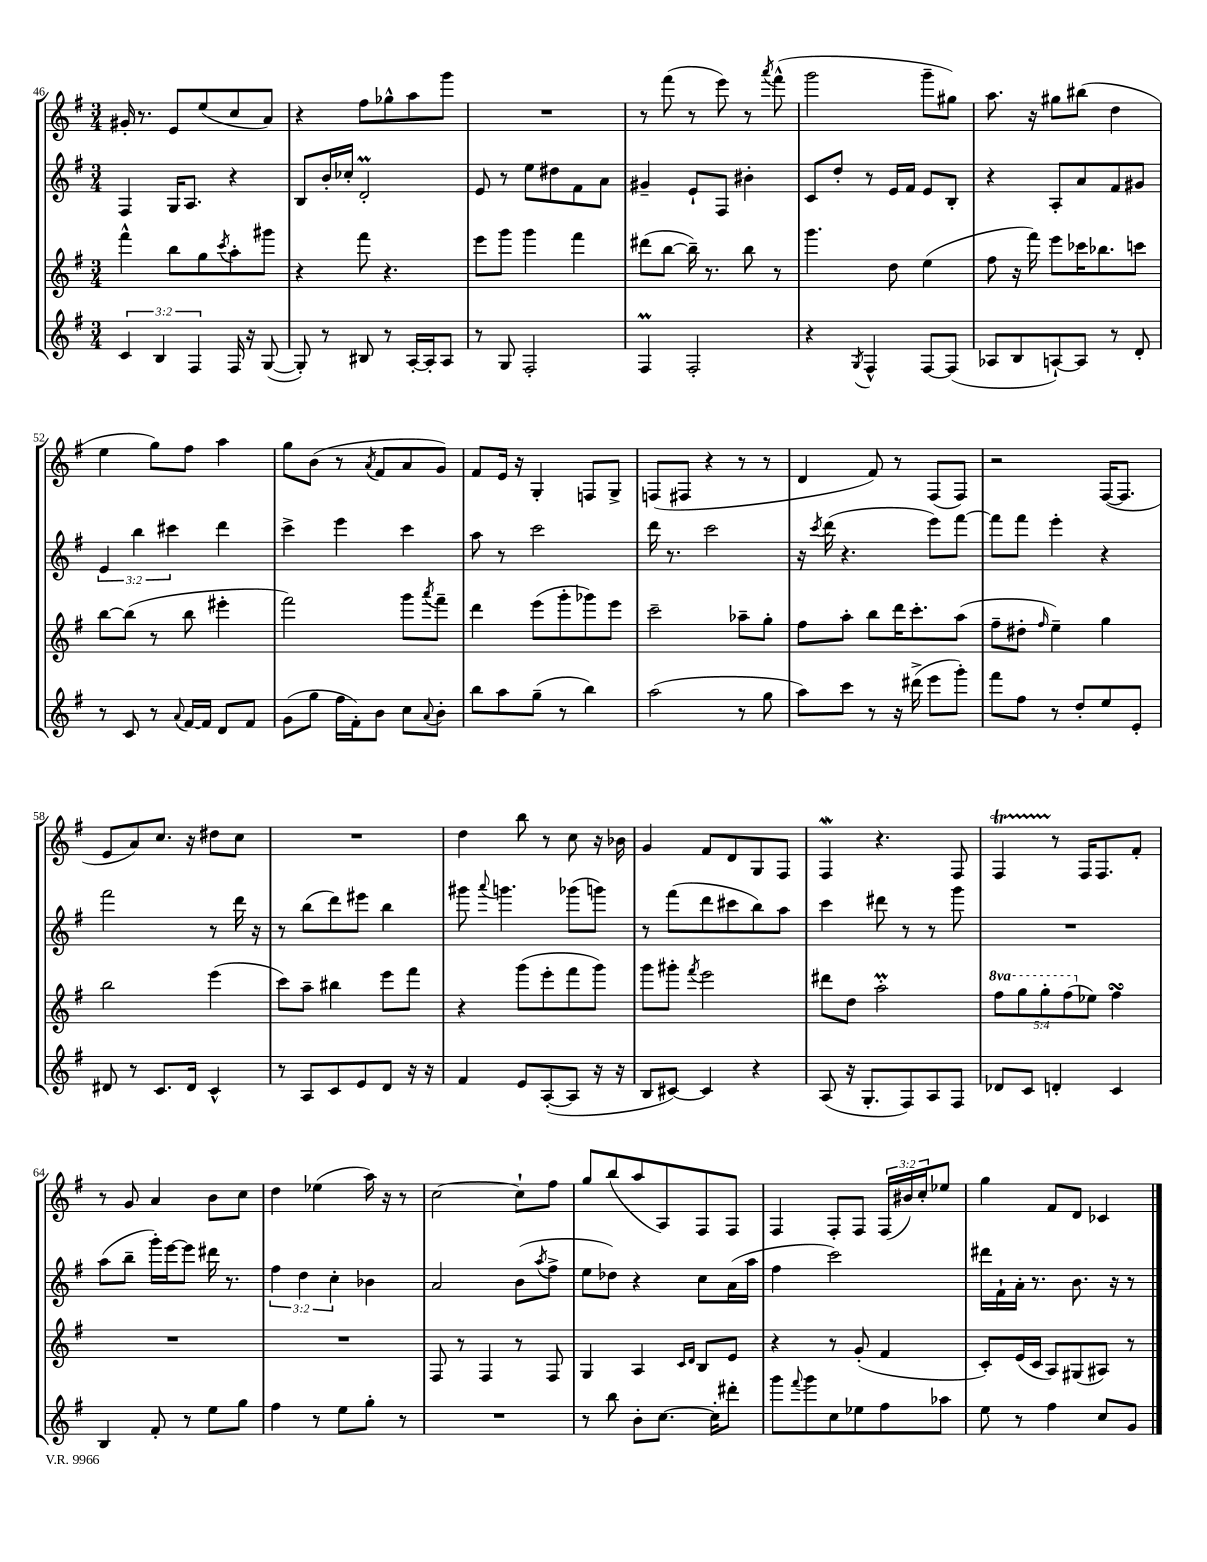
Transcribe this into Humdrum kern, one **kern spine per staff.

**kern	**kern	**kern	**kern
*staff4	*staff3	*staff2	*staff1
*clefG2	*clefG2	*clefG2	*clefG2
*k[f#]	*k[f#]	*k[f#]	*k[f#]
*M3/4	*M3/4	*M3/4	*M3/4
6c	4fff#^^	4F#	16g#'
.	.	.	8.r
6B	.	.	.
.	8bb	16G	8e
.	.	8.A	.
6F#	.	.	.
.	8gg	.	(8ee
.	8qccc	.	.
16F#	8aa'	4r	8cc
16r	.	.	.
([8G	8ggg#	.	8a)
=	=	=	=
8G'])	4r	8B	4r
8r	.	16b'	.
.	.	16cc-'	.
8B#	8fff#	2d'	8ff#
8r	4.r	.	8gg-^^
[16A'	.	.	8aa
16A']	.	.	.
8A	.	.	8ggg
=	=	=	=
8r	8eee	8e	2.r
8G	8ggg	8r	.
2F#'	4ggg	8ee	.
.	.	8dd#	.
.	4fff#	8f#	.
.	.	8a	.
=	=	=	=
4F#	(8ddd#	4g#~	8r
.	[8bb	.	(8fff#
2F#'	16bb~])	8e`	8r
.	8.r	.	.
.	.	8F#	8eee)
.	8bb	4b#'	8r
.	.	.	8qaaa
.	8r	.	(8fff#^^
=	=	=	=
4r	4.ggg	8c	2ggg
.	.	8dd'	.
8qG	.	.	.
4F#^^	.	8r	.
.	8dd	16e	.
.	.	16f#	.
[8F#	(4ee	8e	8ggg~
(8F#]	.	8B'	8gg#)
=	=	=	=
8A-	8ff#	4r	8.aa
8B	16r	.	.
.	16fff#)	.	16r
[8A`)	8eee	8A'	8gg#
8A]	16ccc-	8a	(8bb#
.	8.bb-	.	.
8r	.	8f#	4dd
8d'	8ccc	8g#	.
=	=	=	=
8r	[8bb	6e	4ee
8c	(8bb]	.	.
.	.	6bb	.
8r	8r	.	8gg)
.	.	6ccc#	.
8qqa	.	.	.
[16f#	8bb	.	8ff#
16f#]	.	.	.
8d	4eee#'	4ddd	4aa
8f#	.	.	.
=	=	=	=
(8g	2fff#)	4ccc^	8gg
8gg	.	.	(8b
16ff#	.	4eee	8r
16f#')	.	.	.
.	.	.	8qa
8b	.	.	8f#
8cc	8ggg	4ccc	8a
8qqa	8qaaa	.	.
8b'	8fff#~	.	8g)
=	=	=	=
8bb	4ddd	8aa	8f#
8aa	.	8r	16e
.	.	.	16r
(8gg~	(8eee	2ccc	4G'
8r	8ggg'	.	.
4bb)	8ggg-)	.	8F
.	8eee	.	8G^
=	=	=	=
(2aa	2ccc~	16ddd	(8F
.	.	8.r	.
.	.	.	8F#
.	.	2ccc	4r
8r	8aa-~	.	8r
8gg	8gg'	.	8r
=	=	=	=
8aa)	8ff#	16r	4d
.	.	8qccc	.
.	.	(16ddd	.
8ccc	8aa'	4.r	.
8r	8bb	.	8f#)
16r	16ddd	.	8r
(16ddd#^	8.ccc'	.	.
8eee	.	8eee)	(8F#
8ggg')	(8aa	[8fff#	8F#)
=	=	=	=
8fff#	8ff#~	8fff#]	2r
8ff#	8dd#'	8fff#	.
.	16qqff#	.	.
8r	4ee~)	4eee'	.
8dd'	.	.	.
8ee	4gg	4r	([16F#
.	.	.	8.F#]
8e'	.	.	.
=	=	=	=
8d#	2bb	2fff#	8e
8r	.	.	8a)
8.c	.	.	8.cc
16d#	.	.	16r
4c^^	(4eee	8r	8dd#
.	.	16ddd	8cc
.	.	16r	.
=	=	=	=
8r	8ccc)	8r	2.r
8A	8aa~	(8bb	.
8c	4bb#	8ddd)	.
8e	.	8eee#	.
8d	8eee	4bb	.
16r	8fff#	.	.
16r	.	.	.
=	=	=	=
4f#	4r	8ggg#	4dd
.	.	8qqaaa	.
.	.	4.ggg	.
8e	(8ggg	.	8bb
([8A'	8eee'	.	8r
8A]	8fff#	(8ggg-	8cc
16r	8ggg)	8ggg)	16r
16r	.	.	16b-
=	=	=	=
8B	8ggg	8r	4g
[8c#)	8ggg#'	(8fff#	.
.	8qfff#	.	.
4c#]	2eee	8ddd	8f#
.	.	8ccc#	8d
4r	.	8bb)	8G
.	.	8aa	8F#
=	=	=	=
(8A	8ddd#	4ccc	4F#
16r	8dd	.	.
8.G'	.	.	.
.	2aa'	8ddd#	4.r
8F#)	.	8r	.
8A	.	8r	.
8F#	.	8ggg	8F#
=	=	=	=
8d-	10fff#	2.r	4F#
.	10ggg	.	.
8c	.	.	.
.	10ggg'	.	.
4d'	.	.	8r
.	(10fff#	.	.
.	.	.	16F#
.	10ee-)	.	.
.	.	.	8.F#
4c	4ff#	.	.
.	.	.	8f#'
=	=	=	=
4B	2.r	(8aa	8r
.	.	8bb~	8g
8f#'	.	16ggg')	4a
.	.	[16eee	.
8r	.	8eee]	.
8ee	.	16ddd#	8b
.	.	8.r	.
8gg	.	.	8cc
=	=	=	=
4ff#	2.r	6ff#	4dd
.	.	6dd	.
8r	.	.	(4ee-
.	.	6cc'	.
8ee	.	.	.
8gg'	.	4b-	16aa)
.	.	.	16r
8r	.	.	8r
=	=	=	=
2.r	8F#	2a	[2cc
.	8r	.	.
.	4F#	.	.
.	8r	(8b	8cc`]
.	.	8qaa	.
.	8F#	8ff#^	8ff#
=	=	=	=
8r	4G	8ee	8gg
8bb	.	8dd-)	(8bb
8b'	4A	4r	8aa
[8.cc	.	.	8A)
.	16qqc	.	.
.	16qqd	.	.
.	8B	8cc	8F#
16cc']	.	.	.
8ddd#'	8e	(16a	8F#
.	.	16aa	.
=	=	=	=
8ggg	4r	4ff#	4F#
8qqfff#	.	.	.
8ggg	.	.	.
8cc	8r	2ccc)	8F#'
8ee-	(8g'	.	8F#
8ff#	4f#	.	(24F#
.	.	.	24b#)
.	.	.	24cc'
8aa-	.	.	8ee-
=	=	=	=
8ee	8c')	16ddd#	4gg
.	.	16f#`	.
8r	(16e	16a'	.
.	16c	8.r	.
4ff#	8A)	.	8f#
.	(8G#	8.b	8d
8cc	8A#)	.	4c-
.	.	16r	.
8g	8r	8r	.
==	==	==	==
*-	*-	*-	*-
